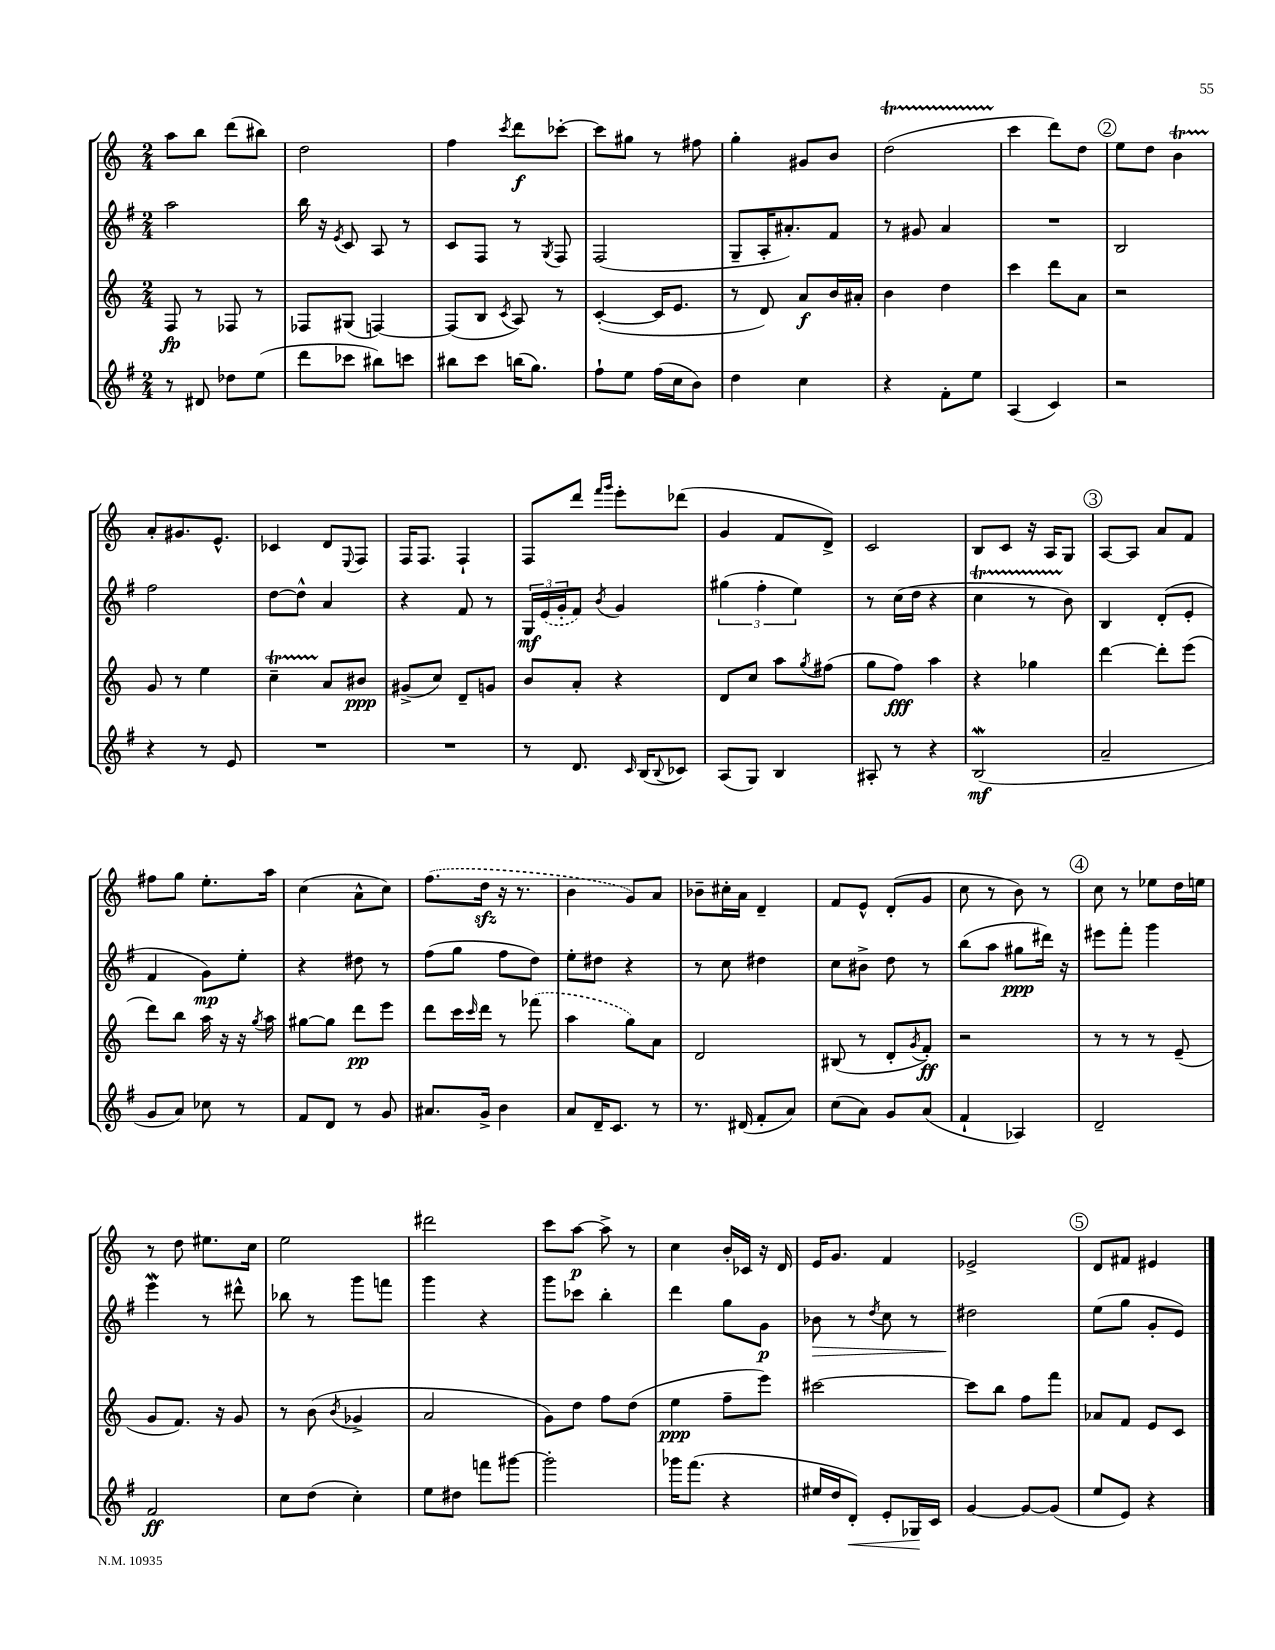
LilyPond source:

<<
\new StaffGroup <<
\new Staff = "s0" {
    \clef treble \key c \major \numericTimeSignature \time 2/4
    a''8 b''8 d'''8( bis''8) |
    d''2 |
    f''4 \acciaccatura { c'''8 } d'''8\f ces'''8~-. |
    ces'''8 gis''8 r8 fis''8 |
    g''4-. gis'8 b'8 |
    d''2\startTrillSpan( |
    c'''4\stopTrillSpan d'''8) d''8 |
    \mark \markup { \circle "2" } e''8 d''8 b'4\startTrillSpan |
    a'8-.\stopTrillSpan gis'8. e'8.-^ |
    ces'4 d'8 \appoggiatura { e8 } f8 |
    f16 f8. f4-! |
    f8 d'''8 \grace { f'''16 g'''16 } e'''8-. des'''8( |
    g'4 f'8 d'8->) |
    c'2 |
    b8 c'8 r16 a16 g8 |
    \mark \markup { \circle "3" } a8~ a8 a'8 f'8 |
    fis''8 g''8 e''8.-. a''16 |
    c''4( a'8-^ c''8) |
    \once \slurDashed f''8.( d''16\sfz r16 r8. |
    b'4 g'8) a'8 |
    bes'8-- cis''16-. a'16 d'4-- |
    f'8 e'8-^ d'8-.( g'8 |
    c''8 r8 b'8) r8 |
    \mark \markup { \circle "4" } c''8 r8 ees''8 d''16 e''16 |
    r8 d''8 eis''8. c''16 |
    e''2 |
    dis'''2 |
    c'''8 a''8~\p a''8-> r8 |
    c''4 b'16-. ces'16 r16 d'16 |
    e'16 g'8. f'4 |
    ees'2-> |
    \mark \markup { \circle "5" } d'8 fis'8 eis'4 \bar "|." |
}
\new Staff = "s1" {
    \clef treble \key g \major \numericTimeSignature \time 2/4
    a''2 |
    b''16 r16 \acciaccatura { e'8 } c'8 a8 r8 |
    c'8 fis8 r8 \acciaccatura { g8 } fis8 |
    fis2( |
    g8-- a16-. ais'8.-.) fis'8 |
    r8 gis'8 a'4 |
    R2 |
    \mark \markup { \circle "2" } b2 |
    fis''2 |
    d''8~ d''8-^ a'4 |
    r4 fis'8 r8 |
    \tuplet 3/2 { g16\mf \once \slurDashed e'16( g'16-. } fis'8) \acciaccatura { b'8 } g'4 |
    \tuplet 3/2 { gis''4( fis''4-. e''4) } |
    r8 c''16( d''16 r4 |
    c''4\startTrillSpan r8 b'8\stopTrillSpan) |
    \mark \markup { \circle "3" } b4 d'8-.( e'8-. |
    fis'4 g'8\mp) e''8-. |
    r4 dis''8 r8 |
    fis''8( g''8 fis''8 d''8) |
    e''8-. dis''8 r4 |
    r8 c''8 dis''4 |
    c''8 bis'8-> d''8 r8 |
    b''8( a''8 gis''8\ppp dis'''16) r16 |
    \mark \markup { \circle "4" } eis'''8 fis'''8-. g'''4 |
    e'''4\mordent r8 dis'''8-^ |
    bes''8 r8 g'''8 f'''8 |
    g'''4 r4 |
    g'''8 ces'''8 b''4-. |
    d'''4 g''8 g'8\p |
    bes'8\> r8 \acciaccatura { d''8 } c''8 r8 |
    dis''2\! |
    \mark \markup { \circle "5" } e''8( g''8 g'8-. e'8) \bar "|." |
}
\new Staff = "s2" {
    \clef treble \key c \major \numericTimeSignature \time 2/4
    f8\fp r8 fes8 r8 |
    fes8 gis8( f4~) |
    f8( b8 \acciaccatura { c'8 } a8) r8 |
    c'4~-.( c'16 e'8. |
    r8 d'8) a'8\f b'16 ais'16-. |
    b'4 d''4 |
    c'''4 d'''8 a'8 |
    \mark \markup { \circle "2" } r2 |
    g'8 r8 e''4 |
    c''4--\startTrillSpan a'8\stopTrillSpan bis'8\ppp |
    gis'8->( c''8) d'8-- g'8 |
    b'8 a'8-. r4 |
    d'8 c''8 a''8 \acciaccatura { g''8 } fis''8( |
    g''8 f''8\fff) a''4 |
    r4 ges''4 |
    \mark \markup { \circle "3" } d'''4~ d'''8-. e'''8( |
    d'''8) b''8 a''16 r16 r16 \acciaccatura { g''8 } a''16 |
    gis''8~ gis''8 d'''8\pp e'''8 |
    d'''8 c'''16 \grace { c'''16 } d'''16 r8 \once \slurDashed fes'''8( |
    a''4 g''8) a'8 |
    d'2 |
    bis8( r8 d'8-. \acciaccatura { g'8 } f'8-.\ff) |
    r2 |
    \mark \markup { \circle "4" } r8 r8 r8 e'8--( |
    g'8 f'8.) r16 g'8 |
    r8 b'8( \acciaccatura { b'8 } ges'4-> |
    a'2 |
    g'8) d''8 f''8 d''8( |
    e''4\ppp f''8-- e'''8) |
    cis'''2~ |
    cis'''8 b''8 f''8 f'''8 |
    \mark \markup { \circle "5" } aes'8 f'8 e'8 c'8 \bar "|." |
}
\new Staff = "s3" {
    \clef treble \key g \major \numericTimeSignature \time 2/4
    r8 dis'8 des''8 e''8( |
    d'''8 ces'''8 bis''8) c'''8 |
    bis''8 c'''8 b''16( g''8.) |
    fis''8-! e''8 fis''16( c''16 b'8) |
    d''4 c''4 |
    r4 fis'8-. e''8 |
    a4( c'4) |
    \mark \markup { \circle "2" } r2 |
    r4 r8 e'8 |
    R2 |
    R2 |
    r8 d'8. \grace { c'16 } b16( \appoggiatura { b8 } ces'8) |
    a8( g8) b4 |
    ais8-. r8 r4 |
    b2\mordent\mf( |
    \mark \markup { \circle "3" } a'2-- |
    g'8 a'8) ces''8 r8 |
    fis'8 d'8 r8 g'8 |
    ais'8. g'16-> b'4 |
    a'8 d'16-- c'8. r8 |
    r8. dis'16( fis'8-. a'8) |
    c''8( a'8) g'8 a'8( |
    fis'4-! aes4) |
    \mark \markup { \circle "4" } d'2-- |
    fis'2\ff |
    c''8 d''8( c''4-.) |
    e''8 dis''8 f'''8 gis'''8~ |
    gis'''2-. |
    ges'''16 fis'''8.( r4 |
    eis''16 d''16 d'8-.\<) e'8-. ges16\! c'16 |
    g'4~ g'8~ g'8( |
    \mark \markup { \circle "5" } e''8 e'8) r4 \bar "|." |
}
>>
>>
\layout { \context { \Score \remove "Bar_number_engraver" } }
